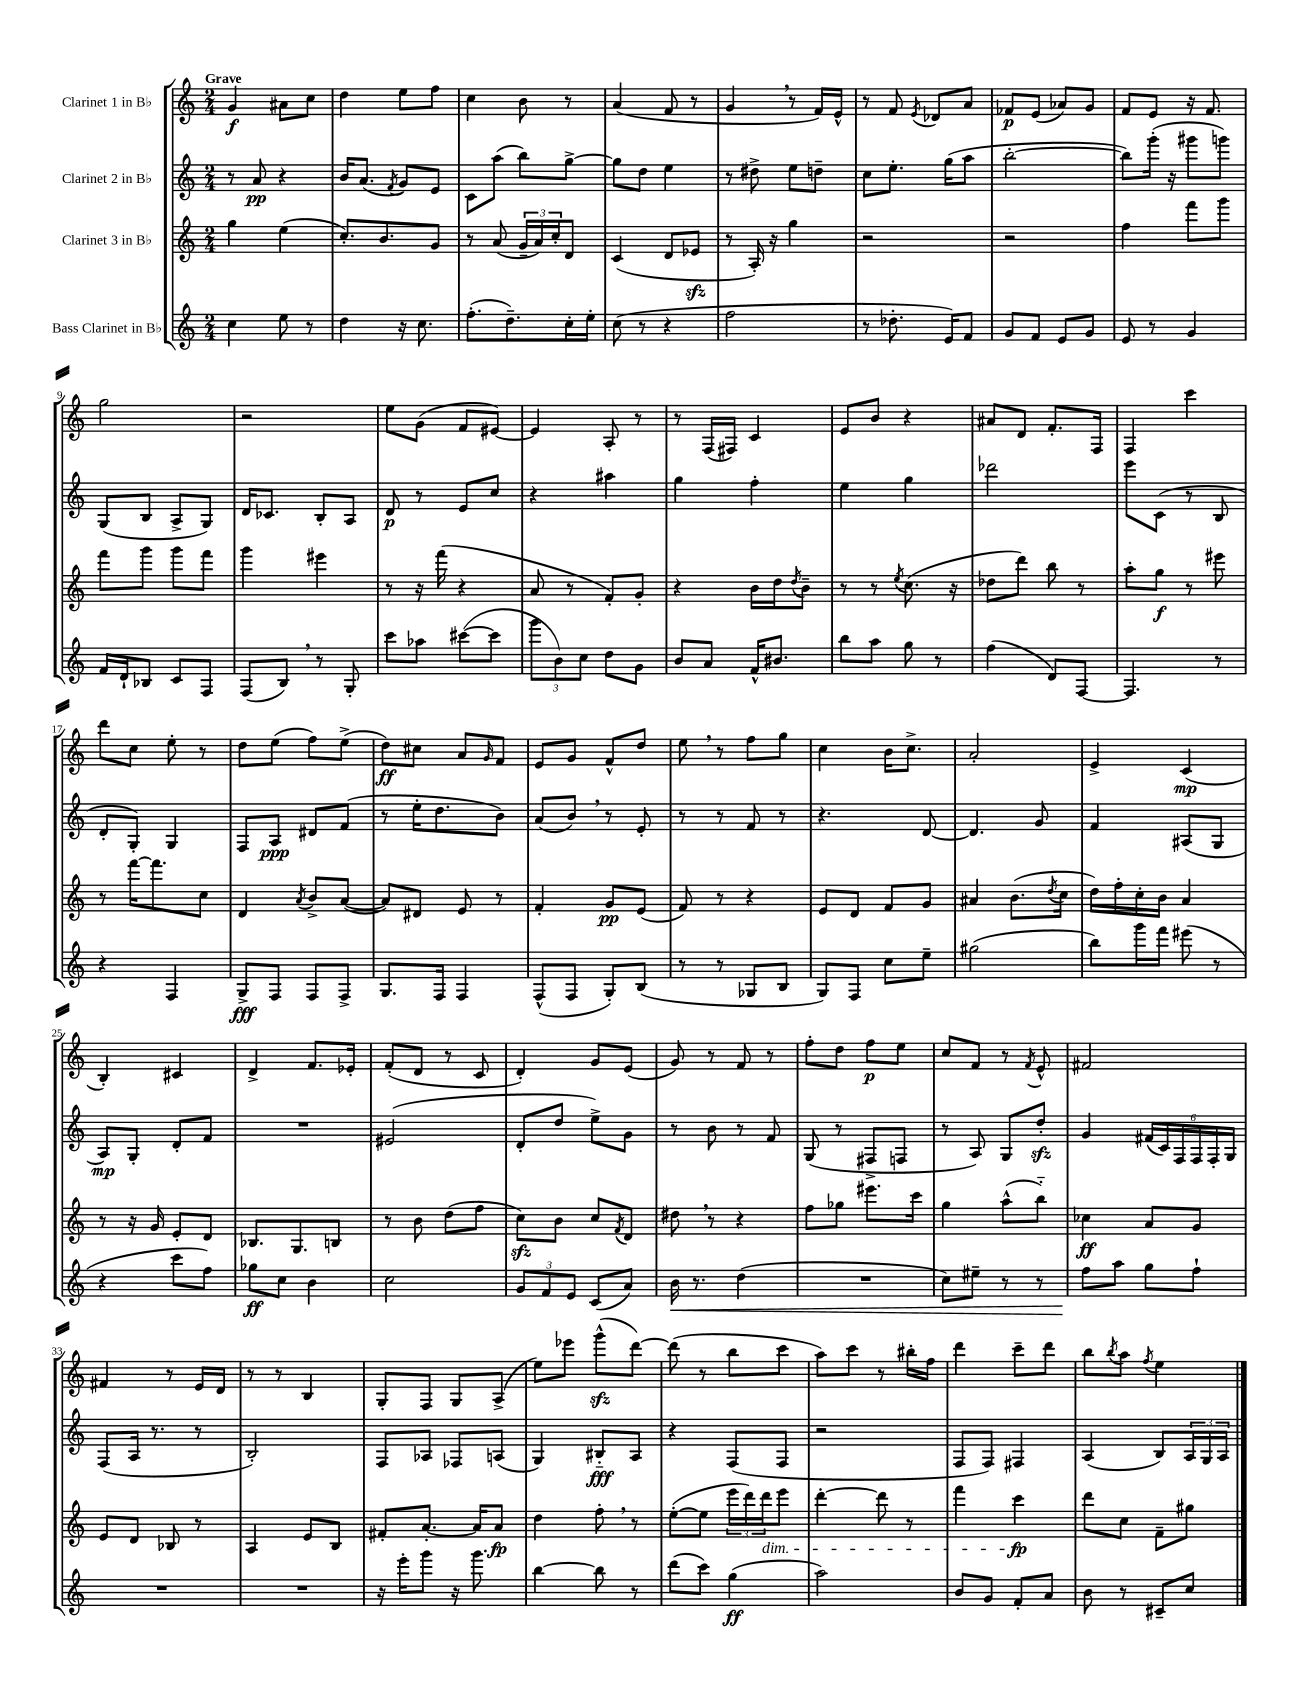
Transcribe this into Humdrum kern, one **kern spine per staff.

**kern	**dynam	**kern	**dynam	**kern	**dynam	**kern	**dynam
*part4	*part4	*part3	*part3	*part2	*part2	*part1	*part1
*staff4	*staff4	*staff3	*staff3	*staff2	*staff2	*staff1	*staff1
*I"Bass Clarinet in B♭	*	*I"Clarinet 3 in B♭	*	*I"Clarinet 2 in B♭	*	*I"Clarinet 1 in B♭	*
*clefG2	*	*clefG2	*	*clefG2	*	*clefG2	*
*k[]	*	*k[]	*	*k[]	*	*k[]	*
*M2/4	*	*M2/4	*	*M2/4	*	*M2/4	*
=1	=1	=1	=1	=1	=1	=1	=1
!	!	!	!	!	!	!LO:TX:a:B:t=Grave	!
4cc\	.	4gg\	.	8r	.	4g/	f
.	.	.	.	8a/	pp	.	.
8ee\	.	(4ee\	.	4r	.	8a#X\L	.
8r	.	.	.	.	.	8cc\J	.
=2	=2	=2	=2	=2	=2	=2	=2
4dd\	.	8.cc'/L)	.	16b/KL	.	4dd\	.
.	.	.	.	(8.a/J	.	.	.
.	.	8.b/	.	.	.	.	.
.	.	.	.	8qf/	.	.	.
16r	.	.	.	8g/L)	.	8ee\L	.
8.cc\	.	.	.	.	.	.	.
.	.	8g/J	.	8e/J	.	8ff\J	.
=3	=3	=3	=3	=3	=3	=3	=3
(8.ff'\L	.	8r	.	8c\L	.	4cc\	.
.	.	(8a/	.	(8aa\J	.	.	.
8.dd~\)	.	.	.	.	.	.	.
.	.	24g~/LL	.	8bb\L)	.	8b\	.
.	.	24a/)	.	.	.	.	.
.	.	24cc'/J	.	.	.	.	.
16cc'\L	.	8d/J	.	[8gg^\J	.	8r	.
16ee'\JJ	.	.	.	.	.	.	.
=4	=4	=4	=4	=4	=4	=4	=4
(8cc\	.	(4c/	.	8gg\L]	.	(4a/	.
8r	.	.	.	8dd\J	.	.	.
4r	.	8d/L	.	4ee\	.	8f/	.
.	.	8e-Xzz/J	.	.	.	8r	.
=5	=5	=5	=5	=5	=5	=5	=5
2ff\	.	8r	.	8r	.	4g,/	.
.	.	16A'/)	.	8dd#X^\	.	.	.
.	.	16r	.	.	.	.	.
.	.	4gg\	.	8ee\L	.	8r	.
.	.	.	.	8ddn~\J	.	16f/LL)	.
.	.	.	.	.	.	16e^^/JJ	.
=6	=6	=6	=6	=6	=6	=6	=6
8r	.	2r	.	8cc\L	.	8r	.
8.dd-X'\	.	.	.	8.ee'\J	.	8f/	.
.	.	.	.	.	.	8qe/	.
.	.	.	.	.	.	8d-X/L	.
16e/KL)	.	.	.	(16gg\KL	.	.	.
8f/J	.	.	.	8aa\J	.	8a/J	.
=7	=7	=7	=7	=7	=7	=7	=7
8g/L	.	2r	.	[2bb'\	.	8f-X/L	p
8f/J	.	.	.	.	.	(8e/J	.
8e/L	.	.	.	.	.	8a-X/L)	.
8g/J	.	.	.	.	.	8g/J	.
=8	=8	=8	=8	=8	=8	=8	=8
8e/	.	4ff\	.	8bb\L])	.	8f/L	.
8r	.	.	.	(16ggg'\Jk	.	8e/J	.
.	.	.	.	16r	.	.	.
4g/	.	8fff\L	.	8ggg#X\L	.	16r	.
.	.	.	.	.	.	8.f/	.
.	.	8ggg\J	.	8gggn\J)	.	.	.
!!LO:LB:g=z
=9	=9	=9	=9	=9	=9	=9	=9
16f/LL	.	8fff\L	.	(8G/L	.	2gg\	.
16d`/J	.	.	.	.	.	.	.
8B-X/J	.	8ggg\J	.	8B/J	.	.	.
8c/L	.	8ggg\L	.	8A^/L	.	.	.
8F/J	.	8fff\J	.	8G/J)	.	.	.
=10	=10	=10	=10	=10	=10	=10	=10
(8F/L	.	4ggg\	.	16d/KL	.	2r	.
.	.	.	.	8.c-X/J	.	.	.
8B,/J)	.	.	.	.	.	.	.
8r	.	4eee#X\	.	8B'/L	.	.	.
8G'/	.	.	.	8A/J	.	.	.
=11	=11	=11	=11	=11	=11	=11	=11
8ccc\L	.	8r	.	8d/	p	8ee\L	.
8aa-X\J	.	16r	.	8r	.	(8g\J	.
.	.	(16fff\	.	.	.	.	.
([8ccc#X\L	.	4r	.	8e/L	.	8f/L	.
8ccc#\J]	.	.	.	8cc/J	.	[8e#X/J)	.
=12	=12	=12	=12	=12	=12	=12	=12
12ggg\L	.	8a/	.	4r	.	4e#/]	.
12b\)	.	.	.	.	.	.	.
.	.	8r	.	.	.	.	.
12cc\J	.	.	.	.	.	.	.
8dd\L	.	8f'/L)	.	4aa#X\	.	8A'/	.
8g\J	.	8g'/J	.	.	.	8r	.
=13	=13	=13	=13	=13	=13	=13	=13
8b/L	.	4r	.	4gg\	.	8r	.
8a/J	.	.	.	.	.	(16F/LL	.
.	.	.	.	.	.	16F#X/JJ)	.
16f^^/KL	.	16b\LL	.	4ff'\	.	4c/	.
8.b#X/J	.	16dd\J	.	.	.	.	.
.	.	8qdd/	.	.	.	.	.
.	.	8b~\J	.	.	.	.	.
=14	=14	=14	=14	=14	=14	=14	=14
8bb\L	.	8r	.	4ee\	.	8e/L	.
8aa\J	.	8r	.	.	.	8b/J	.
.	.	8qee/	.	.	.	.	.
8gg\	.	(8.cc\	.	4gg\	.	4r	.
8r	.	.	.	.	.	.	.
.	.	16r	.	.	.	.	.
=15	=15	=15	=15	=15	=15	=15	=15
(4ff\	.	8dd-X\L	.	2ddd-X\	.	8a#X/L	.
.	.	8ddd\J)	.	.	.	8d/J	.
8d/L)	.	8bb\	.	.	.	8.f'/L	.
[8F/J	.	8r	.	.	.	.	.
.	.	.	.	.	.	16F/Jk	.
=16	=16	=16	=16	=16	=16	=16	=16
4.F/]	.	8aa'\L	.	8eee\L	.	4F/	.
.	.	8gg\J	f	(8c\J	.	.	.
.	.	8r	.	8r	.	4ccc\	.
8r	.	8eee#X\	.	8B/	.	.	.
!!LO:LB:g=z
=17	=17	=17	=17	=17	=17	=17	=17
4r	.	8r	.	8d'/L	.	8ddd\L	.
.	.	[16fff\KL	.	8G'/J)	.	8cc\J	.
.	.	8.fff\]	.	.	.	.	.
4F/	.	.	.	4G/	.	8ee'\	.
.	.	8cc\J	.	.	.	8r	.
=18	=18	=18	=18	=18	=18	=18	=18
8G^/L	fff	4d/	.	8F/L	.	8dd\L	.
8F/J	.	.	.	8A/J	ppp	(8ee\J	.
.	.	8qa/	.	.	.	.	.
8F/L	.	8b^/L	.	8d#X/L	.	8ff\L)	.
8F^/J	.	([8a/J	.	(8f/J	.	(8ee^\J	.
=19	=19	=19	=19	=19	=19	=19	=19
8.G/L	.	8a/L])	.	8r	.	8dd\L)	ff
.	.	8d#X/J	.	16ee'\KL	.	8cc#X\J	.
16F/Jk	.	.	.	8.dd\	.	.	.
4F/	.	8e/	.	.	.	8a/L	.
.	.	.	.	.	.	16qqg/	.
.	.	8r	.	8b\J)	.	8f/J	.
=20	=20	=20	=20	=20	=20	=20	=20
(8F^^/L	.	4f'/	.	(8a/L	.	8e/L	.
8F/J	.	.	.	8b,/J)	.	8g/J	.
8G'/L)	.	8g/L	pp	8r	.	8f^^/L	.
(8B/J	.	(8e/J	.	8e'/	.	8dd/J	.
=21	=21	=21	=21	=21	=21	=21	=21
8r	.	8f/)	.	8r	.	8ee,\	.
8r	.	8r	.	8r	.	8r	.
8G-X/L	.	4r	.	8f/	.	8ff\L	.
8B/J	.	.	.	8r	.	8gg\J	.
=22	=22	=22	=22	=22	=22	=22	=22
8G/L)	.	8e/L	.	4.r	.	4cc\	.
8F/J	.	8d/J	.	.	.	.	.
8cc\L	.	8f/L	.	.	.	16b\KL	.
.	.	.	.	.	.	8.cc^\J	.
8ee~\J	.	8g/J	.	[8d/	.	.	.
=23	=23	=23	=23	=23	=23	=23	=23
(2gg#X\	.	4a#X/	.	4.d/]	.	2a'/	.
.	.	(8.b\L	.	.	.	.	.
.	.	.	.	8g/	.	.	.
.	.	8qdd/	.	.	.	.	.
.	.	16cc\Jk	.	.	.	.	.
=24	=24	=24	=24	=24	=24	=24	=24
8bb\L)	.	16dd\LL)	.	4f/	.	4e^/	.
.	.	16ff'\	.	.	.	.	.
16ggg\L	.	16cc'\	.	.	.	.	.
16fff\JJ	.	16b\JJ	.	.	.	.	.
(8eee#X\	.	4a/	.	(8A#X/L	.	(4c/	mp
8r	.	.	.	8G/J	.	.	.
!!LO:LB:g=z
=25	=25	=25	=25	=25	=25	=25	=25
4r	.	8r	.	8A/L)	mp	4B'/)	.
.	.	16r	.	8G'/J	.	.	.
.	.	16g/	.	.	.	.	.
8ccc\L	.	8e'/L	.	8d'/L	.	4c#X/	.
8ff\J)	.	8d/J	.	8f/J	.	.	.
=26	=26	=26	=26	=26	=26	=26	=26
8gg-X\L	ff	8.B-X/L	.	2r	.	4d^/	.
8cc\J	.	.	.	.	.	.	.
.	.	8.G/	.	.	.	.	.
4b\	.	.	.	.	.	8.f/L	.
.	.	8Bn/J	.	.	.	.	.
.	.	.	.	.	.	16e-X'/Jk	.
=27	=27	=27	=27	=27	=27	=27	=27
2cc\	.	8r	.	(2e#X/	.	(8f'/L	.
.	.	8b\	.	.	.	8d/J	.
.	.	(8dd\L	.	.	.	8r	.
.	.	8ff\J	.	.	.	8c/	.
=28	=28	=28	=28	=28	=28	=28	=28
12g/L	.	8cczz\L)	.	8d'/L	.	4d'/)	.
12f/	.	.	.	.	.	.	.
.	.	8b\J	.	8dd/J	.	.	.
12e/J	.	.	.	.	.	.	.
(8c/L	.	8cc/L	.	8ee^\L)	.	8g/L	.
.	.	8qf/	.	.	.	.	.
8a/J)	.	8d/J	.	8g\J	.	(8e/J	.
=29	=29	=29	=29	=29	=29	=29	=29
!	!LO:HP:b	!	!	!	!	!	!
16b\	<	8dd#X,\	.	8r	.	8g/)	.
8.r	.	.	.	.	.	.	.
.	.	8r	.	8b\	.	8r	.
(4dd\	.	4r	.	8r	.	8f/	.
.	.	.	.	8f/	.	8r	.
=30	=30	=30	=30	=30	=30	=30	=30
2r	.	8ff\L	.	(8G/	.	8ff'\L	.
.	.	8gg-X\J	.	8r	.	8dd\J	.
.	.	8.eee#X\L	.	8F#X^/L	.	8ff\L	p
.	.	.	.	8Fn/J	.	8ee\J	.
.	.	16ccc\Jk	.	.	.	.	.
=31	=31	=31	=31	=31	=31	=31	=31
8cc\L)	.	4gg\	.	8r	.	8cc/L	.
8ee#X~\J	.	.	.	8A/)	.	8f/J	.
8r	.	(8aa^^\L	.	8G/L	.	8r	.
.	.	.	.	.	.	8qf/	.
8r	.	8bb\J)	.	8ddzz'/J	.	8e^^/	.
=32	=32	=32	=32	=32	=32	=32	=32
8ff\L	.	4cc-X\	ff	4g/	.	2f#X/	.
8aa\J	[	.	.	.	.	.	.
8gg\L	.	8a/L	.	(24f#X/LL	.	.	.
.	.	.	.	24c/)	.	.	.
.	.	.	.	24F/	.	.	.
8ff`\J	.	8g/J	.	24F/	.	.	.
.	.	.	.	24F'/	.	.	.
.	.	.	.	24G/JJ	.	.	.
!!LO:LB:g=z
=33	=33	=33	=33	=33	=33	=33	=33
2r	.	8e/L	.	(8F/L	.	4f#X/	.
.	.	8d/J	.	16A/Jk	.	.	.
.	.	.	.	8.r	.	.	.
.	.	8B-X/	.	.	.	8r	.
.	.	8r	.	8r	.	16e/LL	.
.	.	.	.	.	.	16d/JJ	.
=34	=34	=34	=34	=34	=34	=34	=34
2r	.	4A/	.	2B'/)	.	8r	.
.	.	.	.	.	.	8r	.
.	.	8e/L	.	.	.	4B/	.
.	.	8B/J	.	.	.	.	.
=35	=35	=35	=35	=35	=35	=35	=35
16r	.	8f#X'/L	.	8F/L	.	8G'/L	.
16eee'\KL	.	.	.	.	.	.	.
8ggg\J	.	[8.a'/J	.	8A-X/J	.	8F/J	.
16r	.	.	.	8F-X/L	.	8G/L	.
8.ggg\	.	16a/KL]	.	.	.	.	.
.	.	8a/J	fp	(8An/J	.	(8A^/J	.
=36	=36	=36	=36	=36	=36	=36	=36
[4bb\	.	4dd\	.	4G/)	.	8ee\L)	.
.	.	.	.	.	.	8eee-X\J	.
8bb\]	.	8ff',\	.	8B#X/L	fff	(8gggzz^^\L	.
8r	.	8r	.	8A/J	.	[8ddd\J)	.
=37	=37	=37	=37	=37	=37	=37	=37
(8ddd\L	.	([8ee'\L	.	4r	.	(8ddd\]	.
8ccc\J)	.	8ee\J]	.	.	.	8r	.
(4gg\	ff	24eee\LL	.	(8F/L	.	8bb\L	.
.	.	24ddd\)	.	.	.	.	.
!	!	!LO:TX:b:i:t=dim.	!	!	!	!	!
.	.	24ddd\J	.	.	.	.	.
.	.	8eee\J	.	8F/J	.	8ccc\J	.
=38	=38	=38	=38	=38	=38	=38	=38
2aa\)	.	[4ddd'\	.	2r	.	8aa\L)	.
.	.	.	.	.	.	8ccc\J	.
.	.	8ddd\]	.	.	.	8r	.
.	.	8r	.	.	.	16bb#X'\LL	.
.	.	.	.	.	.	16ff\JJ	.
=39	=39	=39	=39	=39	=39	=39	=39
8b/L	.	4fff\	.	8F/L	.	4ddd\	.
8g/J	.	.	.	8F/J)	.	.	.
8f'/L	.	4ccc\	fp	4F#X/	.	8ccc~\L	.
8a/J	.	.	.	.	.	8ddd\J	.
=40	=40	=40	=40	=40	=40	=40	=40
8b\	.	8ddd\L	.	(4A/	.	8bb\L	.
.	.	.	.	.	.	8qbb/	.
8r	.	8cc\J	.	.	.	8aa\J	.
.	.	.	.	.	.	8qff/	.
8c#X~/L	.	8f~\L	.	8B/L)	.	4ee\	.
8cc/J	.	8gg#X\J	.	24A/L	.	.	.
.	.	.	.	24G/	.	.	.
.	.	.	.	24A/JJ	.	.	.
==	==	==	==	==	==	==	==
*-	*-	*-	*-	*-	*-	*-	*-
